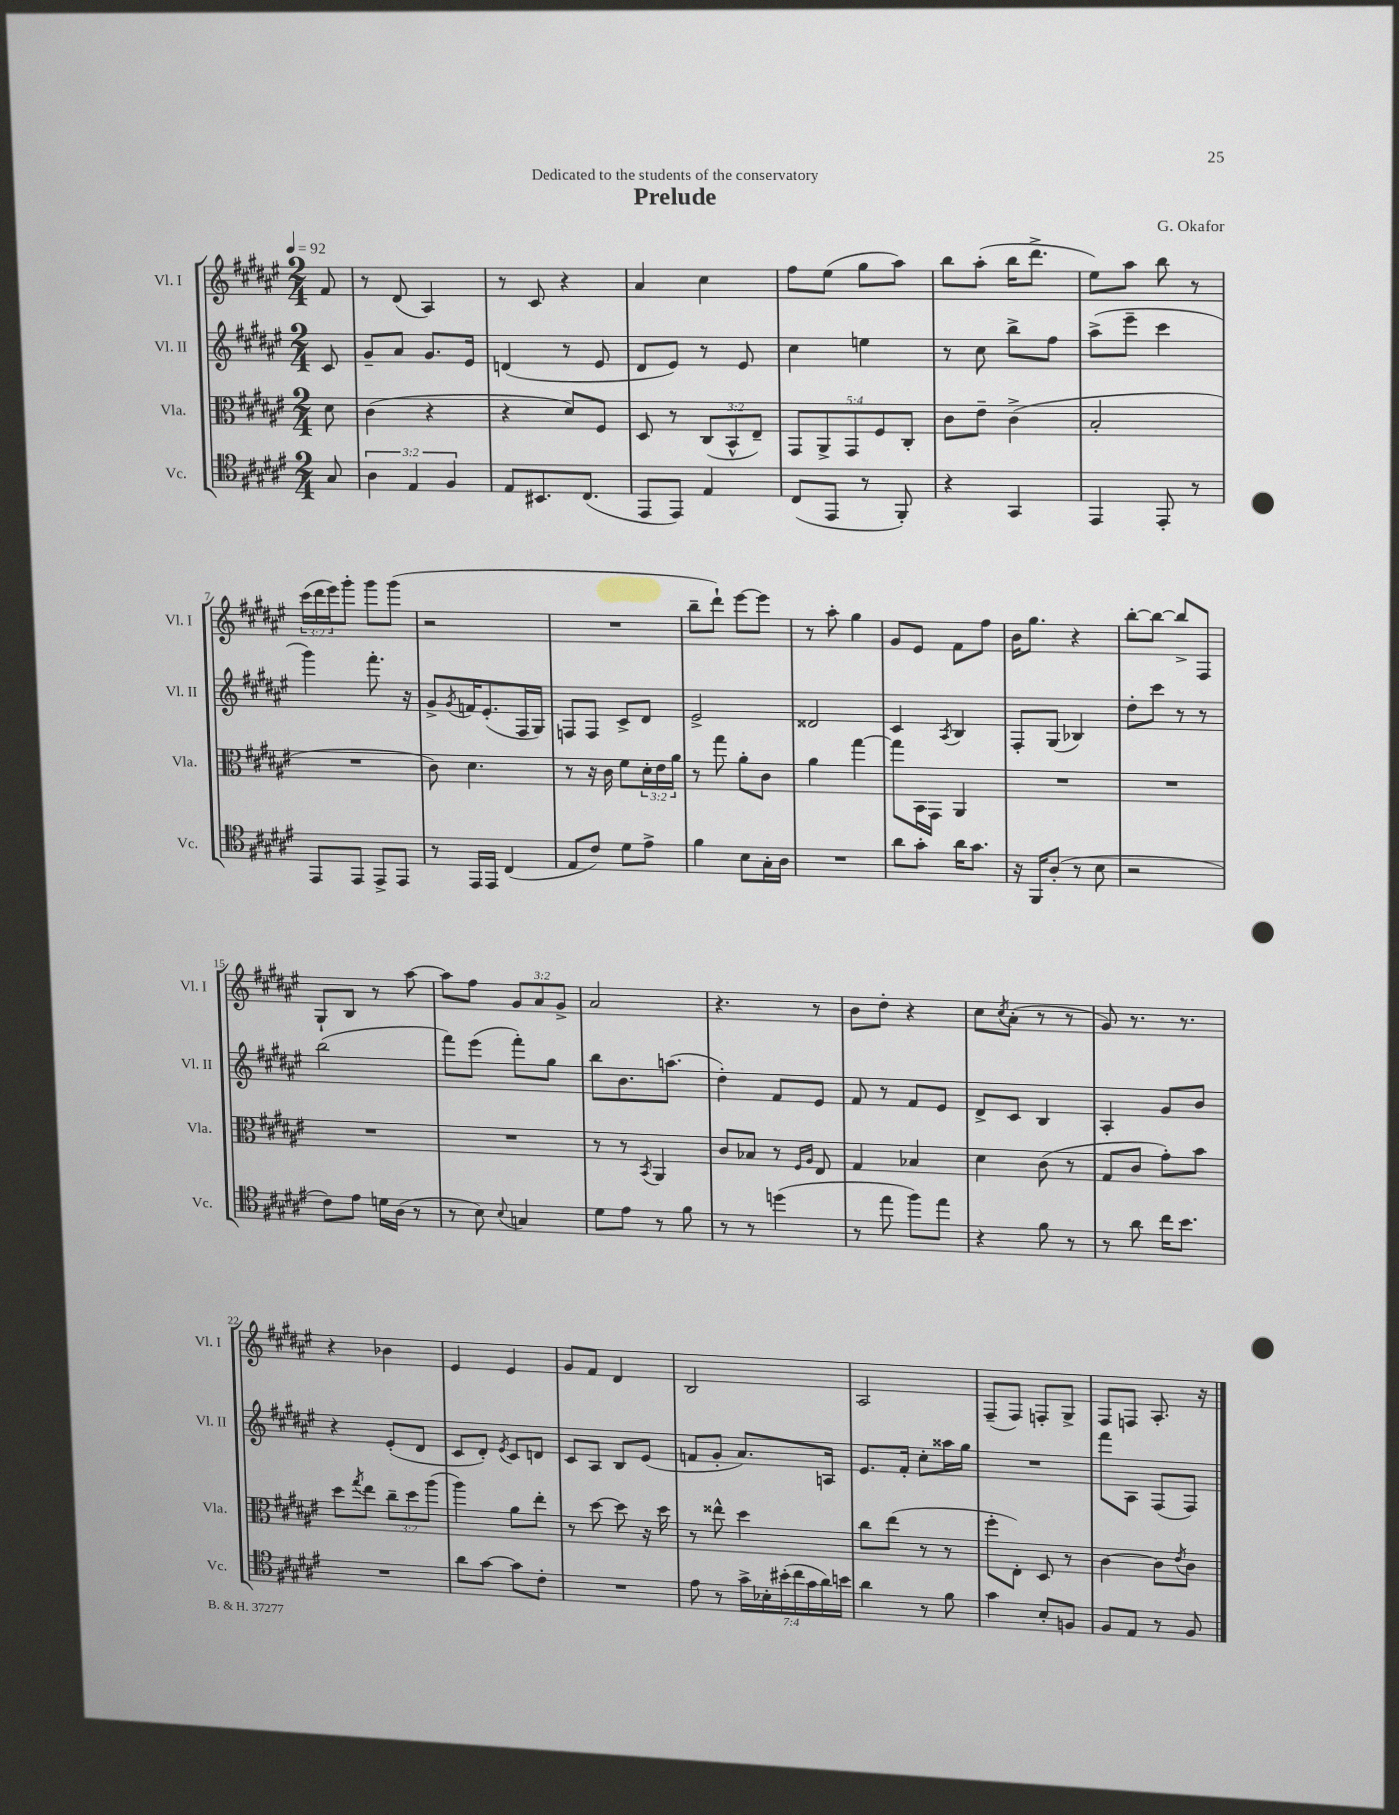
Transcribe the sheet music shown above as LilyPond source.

\header { title = "Prelude" composer = "G. Okafor" dedication = "Dedicated to the students of the conservatory" }
<<
\new StaffGroup <<
\new Staff = "s0" \with { instrumentName = "Vl. I" shortInstrumentName = "Vl. I" } {
    \clef treble \key fis \major \numericTimeSignature \time 2/4 \override Staff.TupletNumber.text = #tuplet-number::calc-fraction-text \partial 8 \tempo 4 = 92
    fis'8 |
    r8 dis'8( ais4) |
    r8 cis'8 r4 |
    ais'4 cis''4 |
    fis''8 eis''8( gis''8 ais''8) |
    b''8 ais''8-.( b''16 dis'''8.-> |
    eis''8) ais''8 b''8 r8 |
    \tuplet 3/2 { cis'''16( dis'''16 eis'''16) } gis'''8-. gis'''8 gis'''8( |
    r2 |
    R2 |
    b''8-- dis'''8-!) eis'''8~ eis'''8 |
    r8 ais''8-. gis''4 |
    gis'8 eis'8 fis'8 fis''8 |
    b'16 gis''8. r4 |
    b''8~-. b''8~ b''8-> fis8 |
    gis8-! b8 r8 ais''8~ |
    ais''8 fis''8 \tuplet 3/2 { gis'8 ais'8 gis'8-> } |
    ais'2 |
    r4. r8 |
    b'8 dis''8-. r4 |
    cis''8 \acciaccatura { cis''8 } ais'8-.( r8 r8 |
    gis'8) r8. r8. |
    r4 bes'4 |
    eis'4 eis'4 |
    gis'8 fis'8 dis'4 |
    b2 |
    ais2 |
    fis8--( fis8) f8-. gis8-> |
    fis8 f8 ais8.-. r16 \bar "|." |
}
\new Staff = "s1" \with { instrumentName = "Vl. II" shortInstrumentName = "Vl. II" } {
    \clef treble \key fis \major \numericTimeSignature \time 2/4 \partial 8
    cis'8 |
    gis'8-- ais'8 gis'8. eis'16 |
    d'4( r8 eis'8 |
    dis'8 eis'8) r8 eis'8 |
    cis''4 e''4 |
    r8 cis''8 b''8-> fis''8 |
    ais''8->( eis'''8-- cis'''4 |
    gis'''4) fis'''8.-. r16 |
    gis'8-> \acciaccatura { gis'8 } f'16 eis'8.-.( fis16 gis16) |
    f8 f8 cis'8-> dis'8 |
    eis'2-> |
    disis'2 |
    cis'4 \acciaccatura { ais8 } b4 |
    fis8-. gis8( bes4) |
    dis''8-. cis'''8 r8 r8 |
    b''2( |
    fis'''8) eis'''8( fis'''8-.) gis''8 |
    b''8 b'8. a''8.( |
    dis''4-.) fis'8 eis'8 |
    fis'8 r8 fis'8 eis'8 |
    dis'8-> cis'8 b4 |
    ais4-. gis'8 b'8 |
    r4 eis'8-.( dis'8 |
    cis'8 dis'8-.) \acciaccatura { eis'8 } cis'8 d'8 |
    cis'8 ais8 b8 eis'8( |
    f'8 gis'8-. ais'8.) a16 |
    eis'8. fis'16-. cis''8-. aisis''16 gis''16 |
    R2 |
    fis'''8 ais8 fis8( fis8) \bar "|." |
}
\new Staff = "s2" \with { instrumentName = "Vla." shortInstrumentName = "Vla." } {
    \clef alto \key fis \major \numericTimeSignature \time 2/4 \override Staff.TupletNumber.text = #tuplet-number::calc-fraction-text \partial 8
    dis'8 |
    cis'4( r4 |
    r4 dis'8) fis8 |
    dis8 r8 \tuplet 3/2 { cis8( b,8-^ eis8--) } |
    \tuplet 5/4 { gis,8 ais,8-> gis,8 fis8 cis8-. } |
    cis'8 eis'8-- cis'4->( |
    b2-. |
    R2 |
    cis'8) dis'4. |
    r8 r16 cis'16 fis'8 \tuplet 3/2 { dis'16-. eis'16 ais'16 } |
    r8 gis''8 ais'8-. cis'8 |
    ais'4 gis''4~ |
    gis''8 b,16 gis,16 ais,4 |
    R2 |
    R2 |
    R2 |
    R2 |
    r8 r8 \acciaccatura { b,8 } ais,4 |
    cis'8 bes8 r8 \grace { fis16 ais16 } eis8 |
    gis4 bes4 |
    dis'4 cis'8( r8 |
    gis8 cis'8 gis'8-.) b'8 |
    dis''8 \acciaccatura { gis''8 } eis''8 \tuplet 3/2 { cis''8-- dis''8 ais''8( } |
    ais''4) ais'8 eis''8-. |
    r8 dis''8~ dis''8 r16 dis''16 |
    r8 eisis''8-^ dis''4 |
    cis''8 eis''8( r8 r8 |
    fis''8-. eis8-.) dis8 r8 |
    cis'4~ cis'8 \acciaccatura { eis'8 } cis'8 \bar "|." |
}
\new Staff = "s3" \with { instrumentName = "Vc." shortInstrumentName = "Vc." } {
    \clef tenor \key fis \major \numericTimeSignature \time 2/4 \override Staff.TupletNumber.text = #tuplet-number::calc-fraction-text \partial 8
    gis8 |
    \tuplet 3/2 { ais4 eis4 fis4 } |
    eis8 bis,8. cis8.( |
    eis,8 eis,8) eis4 |
    cis8( eis,8 r8 fis,8-.) |
    r4 gis,4 |
    eis,4 eis,8-. r8 |
    eis,8 eis,8 eis,8-> eis,8 |
    r8 eis,16 eis,16 cis4( |
    eis8 cis'8) dis'8 eis'8-> |
    fis'4 b8 gis16-. ais16 |
    R2 |
    ais'8 gis'8-. ais'16 gis'8. |
    r16 fis,16 ais8-.( r8 b8 |
    r2 |
    cis'8) eis'8 d'16 ais16( r8 |
    r8 b8) \appoggiatura { b8 } g4 |
    dis'8 eis'8 r8 fis'8 |
    r8 r8 d''4( |
    r8 eis''8 fis''8) eis''8 |
    r4 fis'8 r8 |
    r8 ais'8 cis''16 b'8. |
    R2 |
    ais'8 gis'8~ gis'8 cis'8-. |
    R2 |
    eis'8 r8 \tuplet 7/4 { gis'16-> bes16-. bis'16-.( cis''16 gis'16 ais'16) b'16 } |
    ais'4 r8 fis'8 |
    gis'4 b8-. f8 |
    fis8 eis8 r8 fis8 \bar "|." |
}
>>
>>
